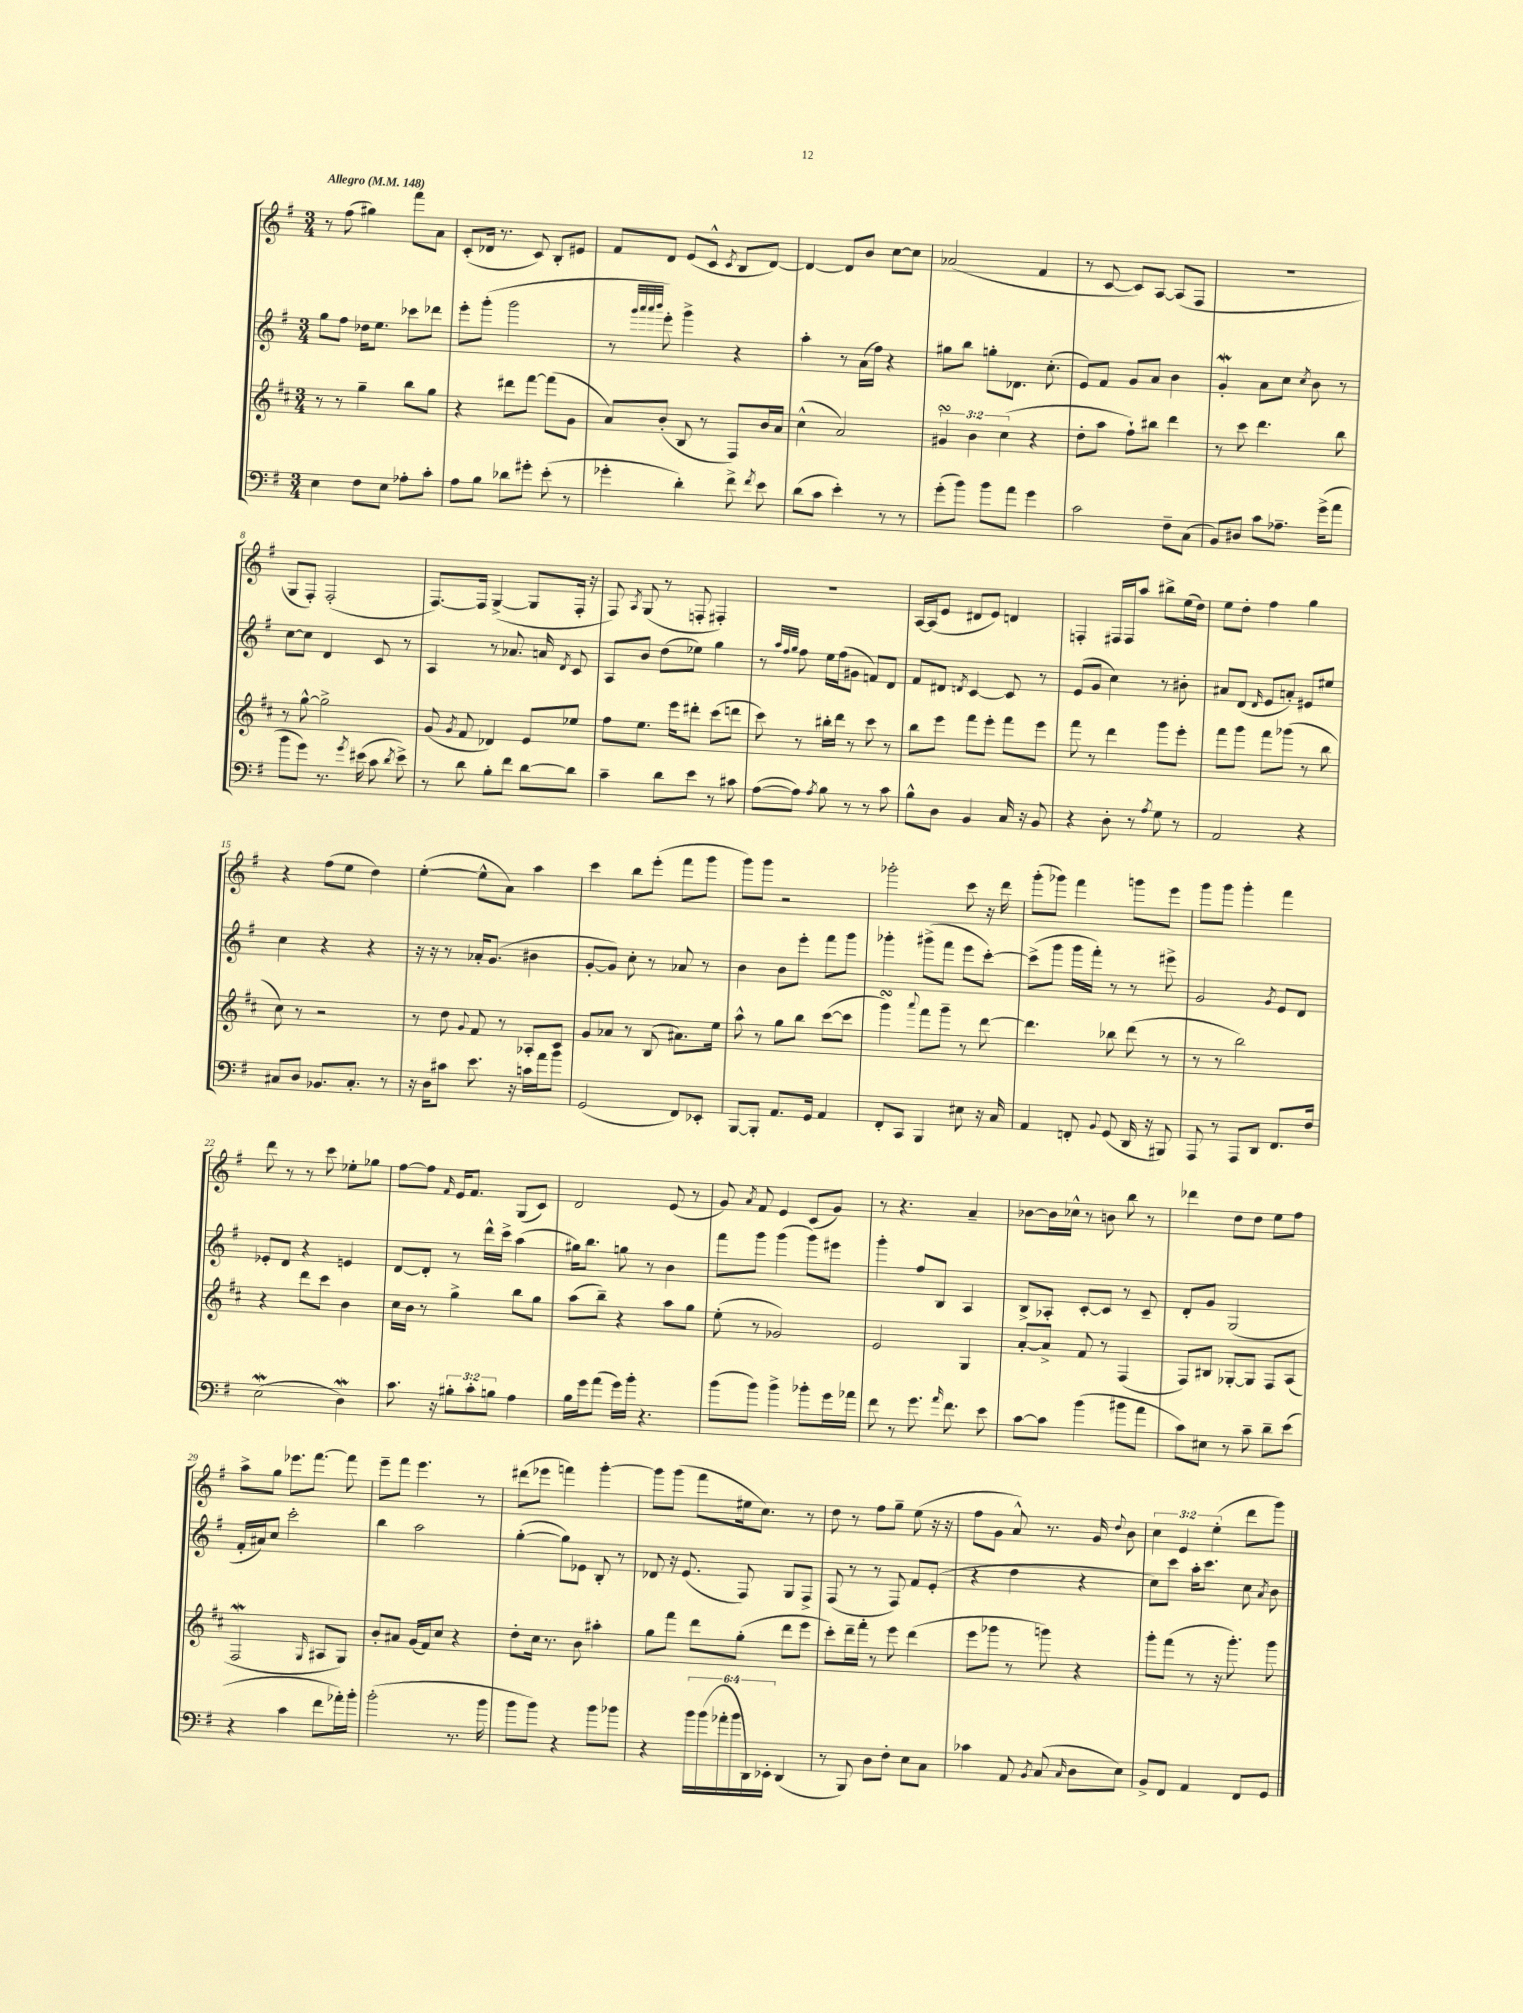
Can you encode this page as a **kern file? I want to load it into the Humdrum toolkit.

**kern	**kern	**kern	**kern
*part4	*part3	*part2	*part1
*staff4	*staff3	*staff2	*staff1
*clefF4	*clefG2	*clefG2	*clefG2
*k[f#]	*k[f#c#]	*k[f#]	*k[f#]
*M3/4	*M3/4	*M3/4	*M3/4
*MM148	*MM148	*MM148	*MM148
=1	=1	=1	=1
!	!	!	!LO:TX:a:B:t=Allegro
4E\	8r	8gg\L	8r
.	8r	8ff#\J	(8ff#\
8F#\L	4gg~\	16dd-X\KL	4gg#X\)
.	.	8.ee\J	.
8E\J	.	.	.
8A-X'\L	8bb\L	8ccc-X\L	8fff#\L
8c'\J	8gg\J	8ddd-X\J	8a\J
=2	=2	=2	=2
8A\L	4r	8eee'\L	(8c'/L
8B\J	.	(8ggg'\J	16d-X/Jk
.	.	.	8.r
8d-X\L	8ddd#X\L	2ggg\	.
8g#X'\J	[8fff#\J	.	8c/)
(8e'\	(8fff#\L]	.	8B'/L
8r	8g\J	.	8e#X/J
=3	=3	=3	=3
4g-X'\	8a/L)	8r	8f#/L
.	.	32qqggg/LLL	.
.	.	32qqaaa/	.
.	.	32qqaaa/	.
.	.	32qqbbb/JJJ	.
.	(8b'/J	8eee'\)	8d/J
4d'\)	8B/	4ggg^\	(8e/L
.	8r	.	8c^^/J
.	.	.	8qc/
8f#^\	8F#/L)	4r	8B/L
8qf#/	.	.	.
8e\	16b/L	.	[8d/J)
.	16a/JJ	.	.
=4	=4	=4	=4
(8d\L	(4cc#^^\	4aa'\	4d/_
8c\J	.	.	.
4e'\)	2a/)	8r	8d/L]
.	.	(16a\LL	8b/J
.	.	16ff#\JJ)	.
8r	.	4r	[8cc\L
8r	.	.	8cc\J]
=5	=5	=5	=5
(8g'\L	6g#XsSsS/	8gg#X\L	(2a-X/
8b\J)	.	8bb\J	.
.	6b\	.	.
8b\L	.	8ggn'\L	.
.	(6cc#\	.	.
8a\J	.	8.d-X\J	.
4g\	4r	.	4f#/
.	.	(8.cc'\	.
=6	=6	=6	=6
2c\	8dd'\L	8e/L)	8r
.	8aa\J	8f#/J	[8c/
.	8ff#`\L)	8g/L	8c/L])
.	8bb#X\J	8a/J	[8A/J
8F#~\L	4ddd\	4b\	(8A/L]
(8C\J	.	.	8F#/J
=7	=7	=7	=7
8BB/L)	8r	4gw'/	2.r
8D#X/J	8ccc#\	.	.
8c\L	4.ddd\	8a\L	.
8.A-X~\J	.	8cc\J	.
.	.	8qcc/	.
.	.	8b\	.
(16g^\KL	.	.	.
8a\J	8bb\	8r	.
!!LO:LB:g=z
=8	=8	=8	=8
8b\L	8r	[8cc\L	8G/L
8g\J)	[8gg^^\	8cc\J]	8F#'/J)
8.r	2gg^\]	4d/	(2F#'/
8qg/	.	.	.
(16e#X\	.	.	.
8c\	.	8c/	.
8qd/	.	.	.
8e#^\)	.	8r	.
=9	=9	=9	=9
8r	(8g/	4A/	[8.F#/L)
.	8qg/	.	.
8d\	8f#/	.	.
.	.	.	16F#/Jk]
8B'\L	4d-X/)	8r	([4G^/
8f#\J	.	8.a-X/	.
[8d\L	8e/L	.	8G/L]
.	.	16an/	.
.	.	8qd/	.
8d\J]	8ee-X/J	8c/	16F#'/Jk
.	.	.	16r
=10	=10	=10	=10
4c~\	8ff#\L	8A/L	8F#/)
.	.	.	8qA/
.	8.ee\J	8b/J	(8G/
8d\L	.	(8dd\L	8r
.	16eee\KL	.	.
8e\J	8ddd#X'\J	8ee-X\J)	8Fn'/
8r	(8ccc#\L	4gg\	4F#X'/)
8c#X\	8dddn\J	.	.
=11	=11	=11	=11
([8A\L	8ccc#\)	8r	2.r
.	.	32qqaa/LLL	.
.	.	32qqff#/	.
.	.	32qqgg/JJJ	.
8A\J])	8r	8ff#\	.
8qA/	.	.	.
8B\	16bb#X'\LL	16ee\LL	.
.	16ddd\JJ	(16ff#\J	.
8r	8r	8g#X\J	.
8r	8ccc#\	8fn/L)	.
8c\	8r	8d/J	.
=12	=12	=12	=12
8B^^\L	8bb\L	8f#/L	[16A/LL
.	.	.	(16A/J]
8D\J	8eee\J	8d#X/J	8e/J
.	.	8qdn/	.
4BB/	8fff#\L	[4c/	8d#X/L
.	8eee'\J	.	8e/J)
16C/	8fff#\L	8c/]	4dn/
16r	.	.	.
8BB/	8eee\J	8r	.
=13	=13	=13	=13
4r	8fff#\	(8e/L	4Fn'/
.	8r	8g/J	.
8D'\	4ddd\	4cc\)	16F#X/LL
.	.	.	16F#/J
8r	.	.	8aa/J
8qA/	.	.	.
8G\	8ggg\L	8r	8bb#X^\L
8r	8eee'\J	8b#X'\	(16ee\L
.	.	.	16dd\JJ)
=14	=14	=14	=14
2AA/	8fff#\L	8a#X/L	8ee\L
.	8ggg\J	(8d/J	8dd'\J
.	.	16qqd/	.
.	8fff#\L	8e/L	4ff#\
.	(8ggg-X\J	8an'/J)	.
4r	8r	8e#X/L	4gg\
.	8bb\	8ee#X/J	.
!!LO:LB:g=z
=15	=15	=15	=15
8C#X/L	8cc#\)	4cc\	4r
8D/J	8r	.	.
8.BB-X/L	2r	4r	(8ff#\L
.	.	.	8ee\J
8.C#'/J	.	.	.
.	.	4r	4dd\)
8r	.	.	.
=16	=16	=16	=16
16r	8r	16r	([4ee'\
16D\KL	.	16r	.
8c#X\J	8dd\	8r	.
.	8qqg/	.	.
8.e\	8f#/	16a-X'/KL	8ee^^\L]
.	.	(8.g/J	.
.	8r	.	8a\J)
16r	.	.	.
16cn\LL	8A-X'/L	4b#X\	4aa\
16a\J	.	.	.
8b\J	8c#/J	.	.
=17	=17	=17	=17
(2GG/	8g/L	[8g'/L	4ccc\
.	8a-X/J	8g/J])	.
.	8r	8cc'\	8bb\L
.	(8B/	8r	(8eee'\J
8FF#/L)	8.a#X\L)	8a-X/	8fff#\L
8EE-X'/J	.	8r	8ggg\J
.	16ee\Jk	.	.
=18	=18	=18	=18
[8BBB/L	8aa^^\	4b\	8ggg\L)
8BBB'/J]	8r	.	8ggg\J
8.AA/L	8gg\L	8b\L	2r
.	8bb\J	8eee'\J	.
16GG/Jk	.	.	.
4AA/	([8ccc#\L	8fff#\L	.
.	8ccc#\J]	8ggg\J	.
=19	=19	=19	=19
8FF#'/L	4gggsSSs\)	4ggg-X'\	2ggg-X'\
8CC/J	.	.	.
.	8qqaaa/	.	.
4BBB/	8fff#\L	(8ggg#X^\L	.
.	8ggg~\J	8fff#\J	.
8E#X\	8r	8eee\L	8ccc\
16r	[8ddd\	[8ccc'\J)	16r
16C/	.	.	16ddd\
=20	=20	=20	=20
4AA/	4.ddd\]	(8ccc^\L]	(8ggg'\L
.	.	8ggg\J	8ggg-X\J)
8FFn'/	.	16ggg\LL	4fff#\
.	.	16fff#'\JJ)	.
8qqBB/	.	.	.
(8GG/	8bb-X\	8r	.
16DD/	(8ddd\	8r	8gggn\L
16r	.	.	.
8BBB#X/)	8r	8eee#X^\	8eee\J
=21	=21	=21	=21
8AAA/	8r	2g/	8ggg\L
8r	8r	.	8ggg\J
8AAA/L	2bb\)	.	4ggg'\
8DD/J	.	.	.
.	.	8qg/	.
8.FF#/L	.	8e/L	4fff#\
.	.	8d/J	.
16F#/Jk	.	.	.
!!LO:LB:g=z
=22	=22	=22	=22
(2EW\	4r	8e-X'/L	8ddd\
.	.	8d/J	8r
.	8ddd\L	4r	8r
.	8ccc#\J	.	8ccc\
4DW\)	4b\	4en/	8ee-X'\L
.	.	.	8gg-X\J
=23	=23	=23	=23
8.c\	16cc#\LL	[8d/L	[8ff#\L
.	16b\JJ	.	.
.	8r	8d'/J]	8ff#\J]
16r	.	.	.
.	.	.	16qqf#/
12B#X'\L	4gg^\	8r	16e/KL
.	.	.	8.f#/J
12c'\	.	.	.
.	.	16ddd^^\LL	.
12Bn\J	.	.	.
.	.	16ccc^\JJ	.
4A\	8bb\L	(4aa\	(8G/L
.	8gg\J	.	8c/J)
=24	=24	=24	=24
16B\LL	(8aa\L	16gg#X\KL)	2d/
16g\J	.	8.bb\J	.
(8a\J	8bb~\J)	.	.
16g\LL)	4r	8ggn\	.
16b'\JJ	.	.	.
4.r	.	8r	.
.	8aa\L	4b\	(8e/
.	8gg\J	.	8r
=25	=25	=25	=25
(8b\L	(8ee'\	8fff#\L	8g/)
.	.	.	8qa/
8b\J)	8r	8ggg\J	8f#/
4b^\	2g-X/)	(4ggg\	4e/
8b-X'\L	.	8ggg\L)	(8c/L
16g\L	.	8eee#X\J	8g/J)
16a-X\JJ	.	.	.
=26	=26	=26	=26
8f#\	2e/	4ggg'\	8r
8r	.	.	4.r
8.g\	.	8ff#/L	.
.	.	8B/J	.
16qqa/	.	.	.
8.f#\	.	.	.
.	4G/	4A/	4a~/
8e\	.	.	.
=27	=27	=27	=27
[8c\L	[8a'/L	8B^/L	[8b-X\L
8c\J]	8a^/J]	8A-X'/J	16b-\L]
.	.	.	16cc-X^^\JJ
(4b\	8f#/	[8c'/L	8r
.	8r	8c/J]	8bn\
8b#X\L	(4F#/	8r	8bb\
8a\J	.	8c~/	8r
=28	=28	=28	=28
8c\L)	8F#/L)	8d'/L	4ddd-X\
8E#X\J	8B#X/J	8g/J	.
8r	[8G-X'/L	(2G/	8dd\L
8c~\	8G-/J]	.	8dd\J
8d~\L	8F#/L	.	8ee\L
(8e\J	(8A/J	.	8ff#\J
!!LO:LB:g=z
=29	=29	=29	=29
4r	2F#W/	16f#'/LL	8aa^\L
.	.	16a#X/J)	.
.	.	8cc/J	8gg\J
4c\	.	2ccc'\	8.eee-X\L
.	.	.	[8.fff#\J
.	16qqG/	.	.
8f#\L	8A#X/L	.	.
16a-X'\L)	8G/J)	.	8fff#\]
16b'\JJ	.	.	.
=30	=30	=30	=30
(2b'\	8b'/L	4bb\	8eee~\L
.	8a#X/J	.	8fff#\J
.	(16g/LL	2aa\	4.eee\
.	16f#/J)	.	.
.	8cc#/J	.	.
8.r	4r	.	.
.	.	.	8r
16b\	.	.	.
=31	=31	=31	=31
8b\L	8dd'\L	([4gg'\	(8ddd#X\L
8b\J)	16cc#\Jk	.	8eee-X\J
.	8.r	.	.
4r	.	8gg\L])	4fffn\)
.	8b\	8e-X\J	.
8b\L	4aa#X'\	8B'/	[4ggg'\
8b-X\J	.	8r	.
=32	=32	=32	=32
4r	8gg\L	8d-X/	8ggg\L]
.	8fff#\J	16r	(8ggg\J
.	.	(8.e/	.
24b\LL	8ddd\L	.	8fff#\L
(24b\	.	.	.
24a-X'\	.	.	.
24b\	(8gg'\J	8F#/)	16ee#X\k
24DD\)	.	.	.
.	.	.	8.cc\J)
24EE-X'\JJ	.	.	.
(4DD/	8ddd\L	8G/L	.
.	8eee\J	8F#^/J	8r
=33	=33	=33	=33
8r	8ccc#'\L)	(8F#/	8dd\
8BBB/)	16ddd~\L	8r	8r
.	16fff#'\JJ	.	.
8D\L	8r	8r	8ff#\L
8F#'\J	8eee\	8F#/)	8gg~\J
8E\L	(4ddd\	8f#/L	(8ee\
8C\J	.	(8e'/J	16r
.	.	.	16r
=34	=34	=34	=34
4c-X\	8eee\L	4r	8ff#\L
.	8ggg-X\J	.	8g\J
8AA/	8r	4dd\	8a^^/)
8qBB/	.	.	.
(8C/	8gggn\)	.	8.r
16qqC/	.	.	.
8D\L	4r	4r	.
.	.	.	16g/
.	.	.	8qqdd/
8E\J)	.	.	8b\
=35	=35	=35	=35
8BB^/L	8ggg'\L	8cc\L)	6cc\
8FF#/J	(8fff#\J	8ccc\J	.
.	.	.	6e/
4AA/	8r	16aa'\KL	.
.	.	8.ccc\J	.
.	.	.	(6ee'\
.	16r	.	.
.	8.ggg'\)	.	.
8FF#/L	.	8cc\	8ddd\L
.	.	8qa/	.
8GG/J	8ggg\	8b\	8ggg\J)
==	==	==	==
*-	*-	*-	*-
